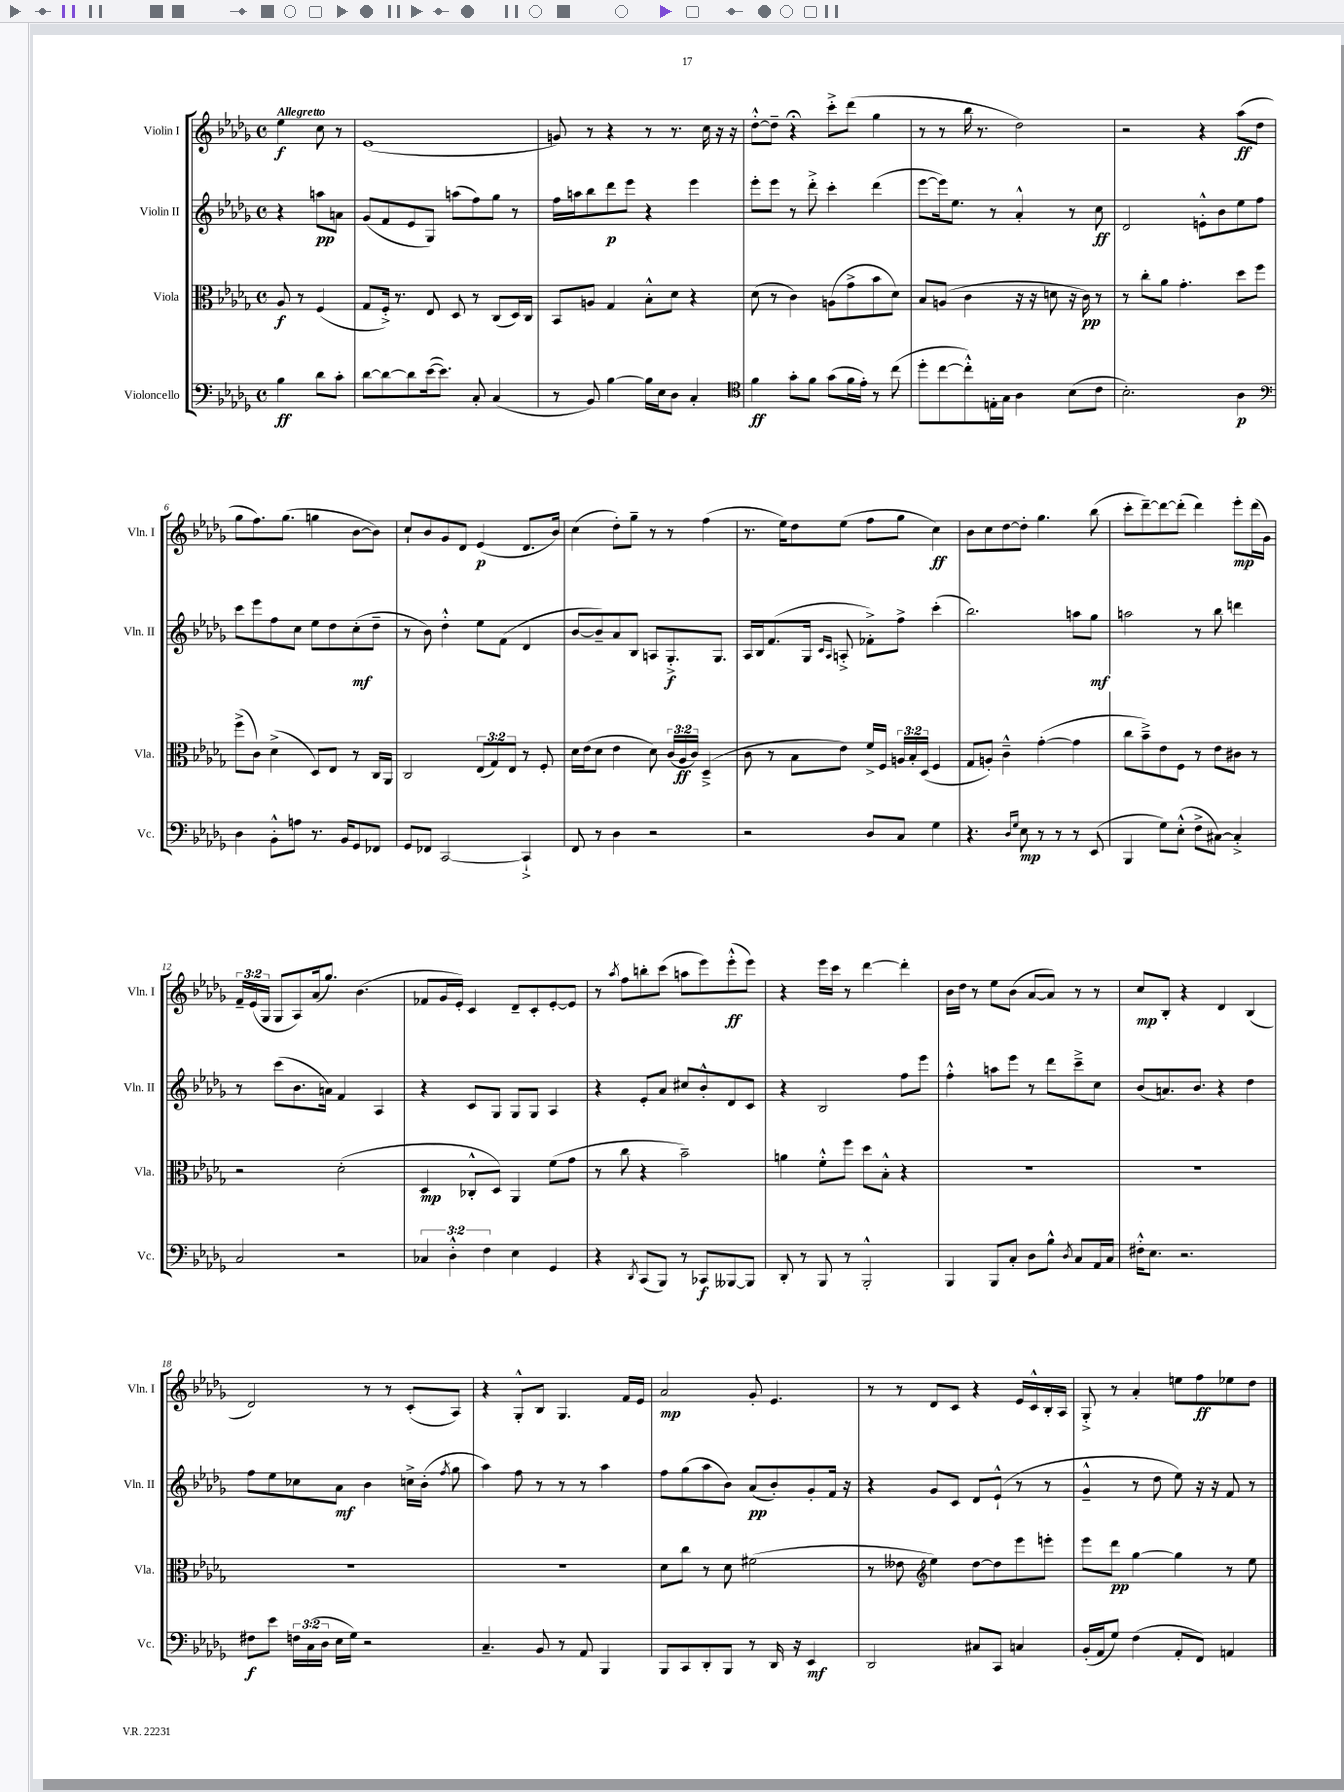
<<
\new StaffGroup <<
\new Staff = "s0" \with { instrumentName = "Violin I" shortInstrumentName = "Vln. I" } {
    \clef treble \key des \major \defaultTimeSignature \time 4/4 \override Staff.TupletNumber.text = #tuplet-number::calc-fraction-text \partial 2 \tempo "Allegretto"
    \autoBeamOff ees''4\f c''8 r8 |
    ees'1( |
    g'8) r8 r4 r8 r8. c''16 r16 r16 |
    des''8[~-.-^ des''8]-- r4\fermata c'''8[-.-> des'''8]( ges''4 |
    r8 r8 bes''16 r8. des''2) |
    r2 r4 aes''8[\ff( des''8] |
    ges''8[ f''8.) ges''8.]( g''4 bes'8[~ bes'8]) |
    c''8[-! bes'8 ges'8 des'8] ees'4\p( des'8.[ bes'16]) |
    c''4( des''8[-.) ges''8]-- r8 r8 f''4( |
    r8. ees''16[) des''8 ees''8]( f''8[ ges''8] c''4\ff) |
    bes'8[ c''8 des''8~ des''8]-. ges''4. bes''8( |
    c'''8[-. des'''8~--) des'''8~ des'''8]-.( des'''4) ees'''8[-.\mp des'''16( ges'16]) |
    \tuplet 3/2 { f'16[-- ees'16( ges16] } ges8[ aes8) aes'16( ges''8.]) bes'4.( |
    fes'8[ ges'16 ees'16]-.) c'4 des'8[-- c'8-. ees'8~-. ees'8] |
    r8 \acciaccatura { aes''8 } f''8[ b''8-. c'''8]( a''8[ ees'''8) ees'''8-.-^\ff( ees'''8]) |
    r4 ees'''16[ c'''16] r8 des'''4~ des'''4-. |
    bes'16[ des''16] r8 ees''8[ bes'8]( aes'8[~ aes'8]) r8 r8 |
    c''8[\mp bes8]-. r4 des'4 bes4( |
    des'2) r8 r8 c'8[-.( aes8]) |
    r4 ges8[-.-^ bes8] ges4. f'16[ ees'16] |
    aes'2\mp ges'8-. ees'4. |
    r8 r8 des'8[ c'8] r4 ees'16[ c'16-^ bes16-. aes16] |
    ges8-.-> r8 aes'4-. e''8[ f''8\ff ees''8 des''8] \bar "|." |
}
\new Staff = "s1" \with { instrumentName = "Violin II" shortInstrumentName = "Vln. II" } {
    \clef treble \key des \major \defaultTimeSignature \time 4/4 \partial 2
    \autoBeamOff r4 a''8[\pp a'8] |
    ges'8[( f'8 ees'8 ges8]) a''8[( f''8) ges''8] r8 |
    f''16[ a''16 bes''8 des'''8\p ees'''8] r4 ees'''4 |
    ees'''8[-. ees'''8] r8 des'''8-.-> c'''4-. des'''4( |
    ees'''8[~ ees'''16) ees''8.] r8 aes'4-.-^ r8 c''8\ff |
    des'2 e'8[-.-^ bes'8 ees''8 f''8] |
    c'''8[ ees'''8 f''8 c''8] ees''8[ des''8 c''8-.\mf( des''8]-- |
    r8 bes'8) des''4-.-^ ees''8[ f'8]( des'4 |
    bes'8[~ bes'8--) aes'8 bes8] a8[ ges8.-.->\f ges8.] |
    aes16[ bes16 f'8.( ges16] \grace { c'16[ aes16] } a8-.-> fes'8[-.->) f''8]-> c'''4-.( |
    bes''2.) a''8[ ges''8]\mf |
    a''2 r8 bes''8 d'''4 |
    r8 c'''8[( bes'8. a'16]) f'4 aes4 |
    r4 c'8[ ges8] ges8[ ges8] aes4 |
    r4 ees'8[-. aes'8] cis''8[ bes'8-.-^ des'8 c'8] |
    r4 bes2 f''8[ ees'''8] |
    f''4-.-^ a''8[ ees'''8] r8 des'''8[ c'''8---> c''8] |
    bes'8[( a'8.) bes'8.] r4 des''4 |
    f''8[ ees''8 ces''8 aes'8]\mf bes'4 c''16[-> bes'16]-.( \acciaccatura { f''8 } ges''8 |
    aes''4) f''8 r8 r8 r8 aes''4 |
    f''8[ ges''8( aes''8 bes'8]) aes'8[\pp( bes'8-.) ges'8-. f'16] r16 |
    r4 ges'8[ c'8] des'8[ ees'8]-!-^( r8 r8 |
    ges'4---^ r8 des''8 ees''8) r16 r16 f'8 r8 \bar "|." |
}
\new Staff = "s2" \with { instrumentName = "Viola" shortInstrumentName = "Vla." } {
    \clef alto \key des \major \defaultTimeSignature \time 4/4 \override Staff.TupletNumber.text = #tuplet-number::calc-fraction-text \partial 2
    \autoBeamOff aes8\f r8 f4( |
    ges8[ f16]-.->) r8. ees8 des8 r8 c8[( des16) c16] |
    bes,8[ a8] ges4 bes8[-.-^ des'8] r4 |
    des'8( r8 c'4) a8[( ges'8-> bes'8 des'8]) |
    bes8[ a8]( c'4 r16 r16 d'8 r16 c'16\pp) r8 |
    r8 c''8[-. aes'8] ges'4.-. des''8[ f''8] |
    f''8[->( c'8]) des'4->( des8[) ees8] r8 c16[ aes,16] |
    c2 \tuplet 3/2 { ees8[( ges8) ees8] } r8 f8-. |
    des'16[ ees'16( des'8] ees'4 des'8) \tuplet 3/2 { c'16[( aes16\ff c'16]) } des4--->( |
    c'8 r8 bes8[ ees'8]) f'16[-> f16] \tuplet 3/2 { a16[ bes16-. des16]( } f4 |
    ges8[ a8]-.) c'4---^ ges'4~-.( ges'4 |
    c''8[ bes'8--->) ees'8 f8] r8 ees'8[ cis'8] r8 |
    r2 des'2-.( |
    des4\mp ces8[-.-^ des8]) aes,4 f'8[( ges'8] |
    r8 c''8 r4 bes'2--) |
    a'4 f'8[-.-^ f''8] des''8[ bes8]-.-^ r4 |
    R1 |
    R1 |
    R1 |
    R1 |
    des'8[ c''8] r8 des'8 fis'2( |
    r8 eeses'8 \clef treble ees''4) des''8[~ des''8 ees'''8 e'''8]-. |
    ees'''8[ des'''8]\pp ges''4~ ges''4 r8 ees''8 \bar "|." |
}
\new Staff = "s3" \with { instrumentName = "Violoncello" shortInstrumentName = "Vc." } {
    \clef bass \key des \major \defaultTimeSignature \time 4/4 \override Staff.TupletNumber.text = #tuplet-number::calc-fraction-text \partial 2
    \autoBeamOff bes4\ff des'8[ c'8]-. |
    des'8[~ des'8~ des'8 ees'16~( ees'8.]) c8-. c4( |
    r8 bes,8) bes4~ bes16[ ees16 des8] c4-. |
    \clef tenor f'4\ff ges'8[-. f'8] ges'8[( f'16 ees'16]-.) r8 c''8( |
    des''8[-. c''8~ c''8-.-^) e16-. ges16] aes4 bes8[( c'8] |
    bes2.-.) aes4\p |
    \clef bass des4 bes,8[-.-^ a8] r8. bes,16[ ges,8 fes,8] |
    ges,8[ fes,8] c,2~ c,4-!-> |
    f,8 r8 des4 r2 |
    r2 des8[ c8] ges4 |
    r4. \grace { des16[ ges16] } ees8\mp r8 r8 r8 ees,8( |
    bes,,4 ges8[) ees8]-.-^( f8[-> cis8]~) cis4-.-> |
    c2 r2 |
    \tuplet 3/2 { ces4 des4-.-^ f4 } ees4 ges,4 |
    r4 \acciaccatura { des,8 } c,8[( bes,,8]) r8 ces,8[\f beses,,8~ beses,,8] |
    des,8-. r8 bes,,8 r8 bes,,2-.-^ |
    bes,,4 bes,,8[ c8]-. des8[ bes8]-^ \acciaccatura { des8 } c8[ aes,16 c16] |
    fis16[-.-^ ees8.] r2. |
    fis8[\f ees'8] \tuplet 3/2 { f16[ c16( des16] } ees16[ ges16]) r2 |
    c4.-- bes,8 r8 aes,8 bes,,4 |
    bes,,8[ c,8 des,8-. bes,,8] r8 des,16 r16 ees,4\mf |
    des,2 cis8[ c,8] c4 |
    bes,16[-.( aes,16 ges8]) f4( aes,8[-. f,8]) a,4 \bar "|." |
}
>>
>>
